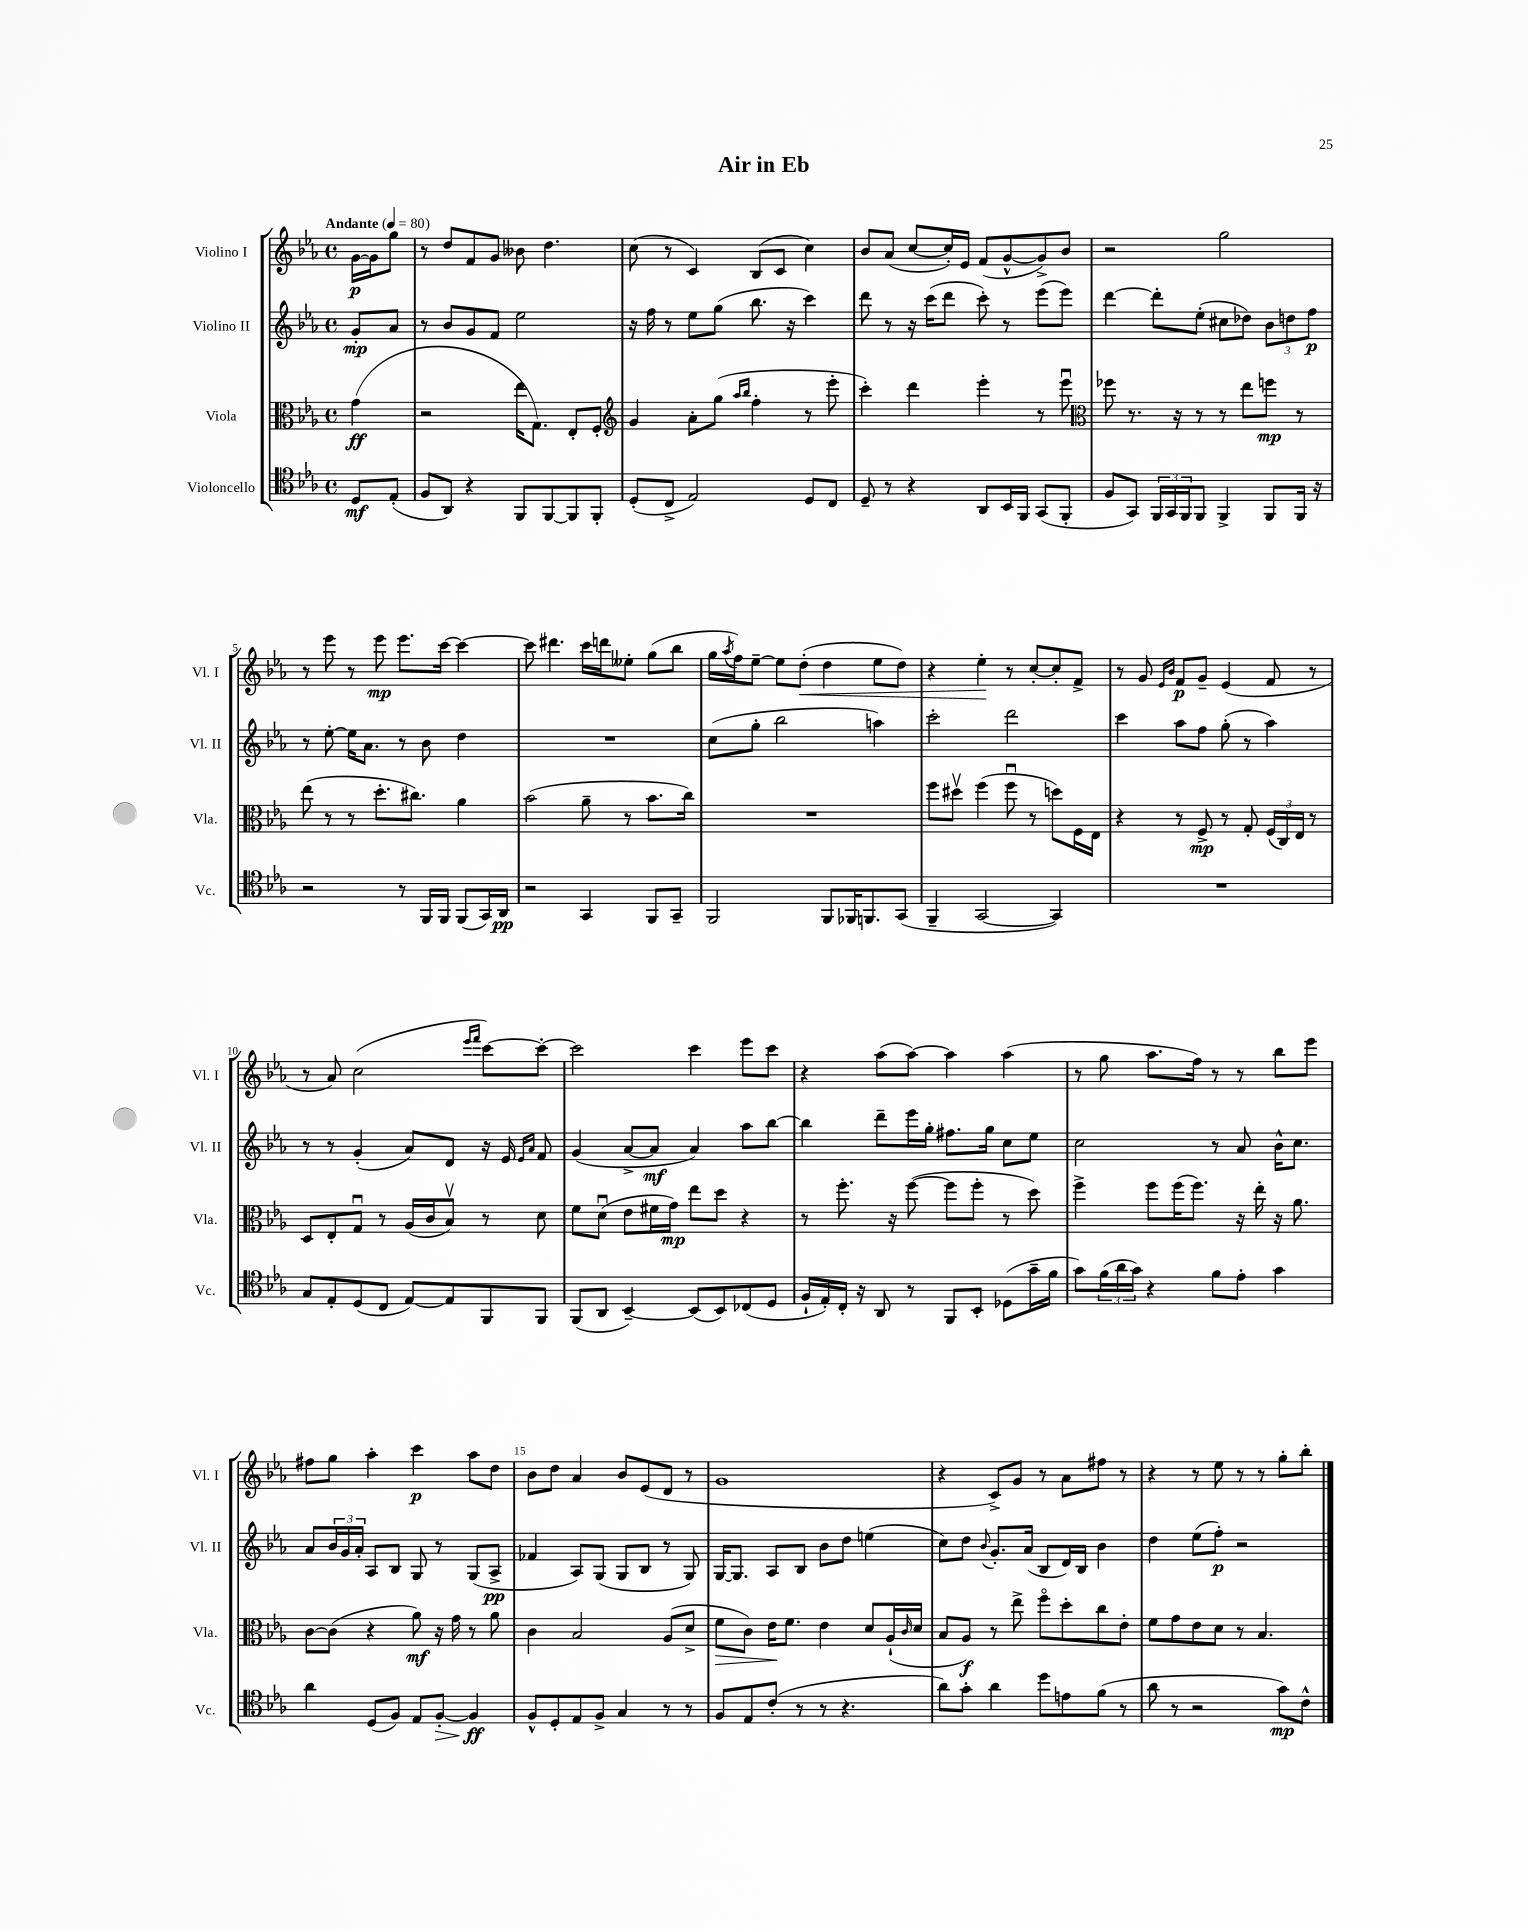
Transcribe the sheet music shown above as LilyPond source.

\header { title = "Air in Eb" }
<<
\new StaffGroup <<
\new Staff = "s0" \with { instrumentName = "Violino I" shortInstrumentName = "Vl. I" } {
    \clef treble \key ees \major \defaultTimeSignature \time 4/4 \partial 4 \tempo "Andante" 4 = 80
    g'16~\p g'16 g''8 |
    r8 d''8 f'8 g'8 beses'8 d''4. |
    c''8( r8 c'4) bes8( c'8 c''4) |
    bes'8 aes'8( c''8~ c''16-.) ees'16 f'8( g'8~-^ g'8->) bes'8 |
    r2 g''2 |
    r8 ees'''8 r8 ees'''8\mp ees'''8. c'''16~ c'''4~ |
    c'''8 dis'''4. c'''16 d'''16 eeses''8-. g''8( bes''8 |
    g''16 \acciaccatura { aes''8 } f''16) ees''8~-- ees''8 d''8-.\<( d''4 ees''8 d''8) |
    r4 ees''4-.\! r8 c''8~-. c''8-. f'8-> |
    r8 g'8 \grace { ees'16 bes'16 } f'8\p g'8-- ees'4( f'8 r8 |
    r8 aes'8) c''2( \grace { ees'''16 f'''16 } c'''8~) c'''8~-. |
    c'''2 c'''4 ees'''8 c'''8 |
    r4 aes''8( aes''8~) aes''4 aes''4( |
    r8 g''8 aes''8. f''16) r8 r8 bes''8 ees'''8 |
    fis''8 g''8 aes''4-. c'''4\p aes''8 d''8 |
    bes'8 d''8 aes'4 bes'8 ees'8( d'8 r8 |
    g'1 |
    r4 c'8->) g'8 r8 aes'8 fis''8 r8 |
    r4 r8 ees''8 r8 r8 g''8-. bes''8-. \bar "|." |
}
\new Staff = "s1" \with { instrumentName = "Violino II" shortInstrumentName = "Vl. II" } {
    \clef treble \key ees \major \defaultTimeSignature \time 4/4 \partial 4
    g'8-.\mp aes'8 |
    r8 bes'8 g'8 f'8 ees''2 |
    r16 f''16 r8 ees''8 g''8( bes''8. r16 c'''4) |
    d'''8 r8 r16 c'''16( d'''8 c'''8-.) r8 ees'''8( ees'''8) |
    d'''4~ d'''8-. ees''8-.( cis''8 des''8) \tuplet 3/2 { bes'8 d''8 f''8\p } |
    r8 ees''8~-. ees''16 aes'8. r8 bes'8 d''4 |
    R1 |
    c''8( g''8-. bes''2 a''4) |
    c'''2-. d'''2 |
    c'''4 aes''8 f''8 g''8-.( r8 aes''4) |
    r8 r8 g'4-.( aes'8) d'8 r16 ees'16 \grace { ees'16 aes'16 } f'8 |
    g'4( aes'8~-> aes'8\mf aes'4) aes''8 bes''8~ |
    bes''4 d'''8-- ees'''16 g''16-. fis''8. g''16 c''8 ees''8 |
    c''2 r8 aes'8 bes'16-^ c''8. |
    aes'8 \tuplet 3/2 { bes'16 g'16 aes'16-. } aes8 bes8 g8 r8 g8( aes8->\pp |
    fes'4 aes8) g8( g8 bes8 r8 g8) |
    g16~ g8. aes8 bes8 bes'8 d''8 e''4( |
    c''8) d''8 \appoggiatura { bes'8 } g'8.-. aes'16( bes8 d'16) bes16 bes'4 |
    d''4 ees''8( f''8-.\p) r2 \bar "|." |
}
\new Staff = "s2" \with { instrumentName = "Viola" shortInstrumentName = "Vla." } {
    \clef alto \key ees \major \defaultTimeSignature \time 4/4 \partial 4
    g'4\ff( |
    r2 ees''16 g8.) ees8-. f8-. |
    \clef treble g'4 aes'8-. g''8( \grace { aes''16 bes''16 } f''4-. r8 ees'''8-. |
    c'''4-.) d'''4 ees'''4-. r8 ees'''8\downbow |
    \clef alto fes''8 r8. r16 r8 r8 ees''8 f''8\mp r8 |
    ees''8( r8 r8 d''8.-. cis''8.) aes'4 |
    bes'2( aes'8-- r8 bes'8. c''16) |
    R1 |
    f''8 dis''8\upbow f''4( f''8\downbow r8 d''8) f16 ees16 |
    r4 r8 f8->\mp r8 g8-. \tuplet 3/2 { f16( c16) ees16 } r8 |
    d8 ees8-. g8\downbow r8 aes16( c'16 bes8\upbow) r8 d'8 |
    f'8 d'8\downbow( ees'8 fis'16 g'16\mp) ees''8 d''8 r4 |
    r8 f''8.-. r16 f''8~( f''8 f''8-. r8 d''8) |
    f''4-> f''8 f''16( f''8.) r16 ees''16-. r16 aes'8. |
    c'8~ c'8( r4 aes'8\mf) r16 g'16 r8 aes'8 |
    c'4 bes2 aes8( d'8-> |
    f'8\> c'8) ees'16\! f'8. ees'4 d'8 aes16-!( \grace { c'16 } d'16 |
    bes8 aes8\f) r8 ees''8-> f''8\flageolet d''8-. c''8 ees'8-. |
    f'8 g'8 ees'8 d'8 r8 bes4. \bar "|." |
}
\new Staff = "s3" \with { instrumentName = "Violoncello" shortInstrumentName = "Vc." } {
    \clef tenor \key ees \major \defaultTimeSignature \time 4/4 \partial 4
    d8\mf ees8-.( |
    f8 aes,8) r4 f,8 f,8~ f,8 f,8-. |
    d8-.( c8-> ees2) d8 c8 |
    d8-- r8 r4 aes,8 bes,16 f,16 g,8( f,8-. |
    f8 g,8) \tuplet 3/2 { f,16 g,16 f,16 } f,8 f,4-> f,8 f,16 r16 |
    r2 r8 f,16 f,16 f,8( g,16) aes,16\pp |
    r2 g,4 f,8 g,8-- |
    f,2 f,8 fes,16 f,8. g,8( |
    f,4-- g,2~ g,4) |
    R1 |
    g8 ees8-. d8( c8 ees8~) ees8 f,8 f,8 |
    f,8( aes,8 bes,4~--) bes,8( bes,8) ces8( d8 |
    f16-! ees16-.) c16-. r16 aes,8 r8 f,8 bes,8-. des8( g'16-- f'16 |
    g'8) \tuplet 3/2 { f'16( aes'16 g'16) } r4 f'8 ees'8-. g'4 |
    aes'4 d8( f8) ees8 f8~-.\> f4\ff\! |
    f8-^ d8-. ees8 f8-> g4 r8 r8 |
    f8 ees8 c'8-.( r8 r8 r4. |
    aes'8) g'8-. aes'4 d''8 e'8 f'8( r8 |
    aes'8 r8 r2 g'8\mp) c'8-^ \bar "|." |
}
>>
>>
\layout { \context { \Score \override BarNumber.break-visibility = ##(#f #t #t) barNumberVisibility = #(every-nth-bar-number-visible 5) } }
